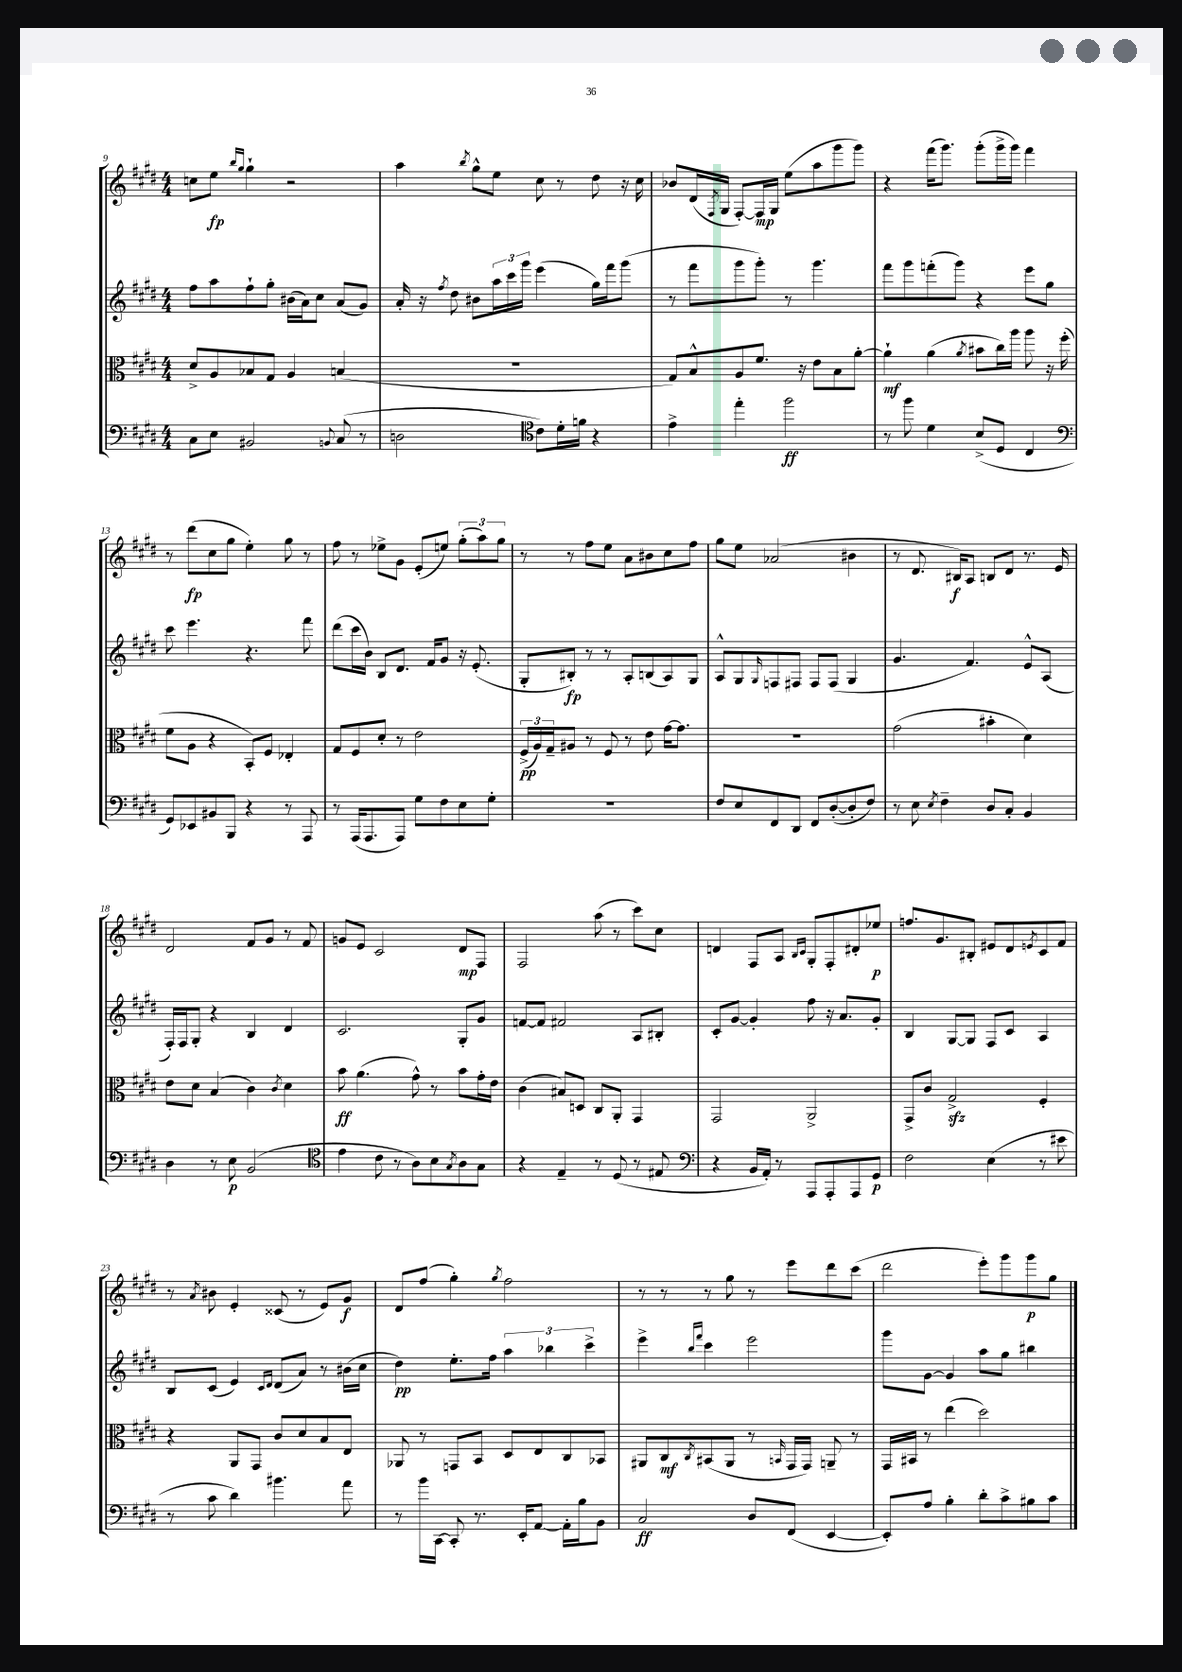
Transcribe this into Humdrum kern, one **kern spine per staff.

**kern	**kern	**kern	**kern
*staff4	*staff3	*staff2	*staff1
*clefF4	*clefC3	*clefG2	*clefG2
*k[f#c#g#d#]	*k[f#c#g#d#]	*k[f#c#g#d#]	*k[f#c#g#d#]
*M4/4	*M4/4	*M4/4	*M4/4
8C#	8d#^	8ff#	8cc
8E	8A	8aa	8ee
.	.	.	16qqbb
.	.	.	16qqgg#
2BB#	8B-	8ff#`	4gg#`
.	8G#	8gg#'	.
.	4A	(16b#	2r
.	.	16a)	.
.	.	8cc#	.
8qqBB	.	.	.
(8C#	(4B	(8a	.
8r	.	8g#)	.
=	=	=	=
2D	1r	16a'	4aa
.	.	16r	.
.	.	8qff#	.
.	.	8dd#	.
.	.	.	8qbb
.	.	8b#	8gg#^^
.	.	24aa	8ee
.	.	24ccc#	.
.	.	24ggg#	.
*clefC4	*	*	*
8c#)	.	(4eee	8cc#
16d#'	.	.	8r
16f	.	.	.
4r	.	16gg#)	8dd#
.	.	16fff#	.
.	.	(8ggg#	16r
.	.	.	16cc#
=	=	=	=
4e^	8G#)	8r	8b-
.	8B^^	8fff#	(16d#
.	.	.	8qF#
.	.	.	16G#
4ee'	8A	8ggg#	[8F#')
.	8.f#	8ggg#')	16F#]
.	.	.	16G#
2ff#	.	8r	(8ee
.	16r	.	.
.	8e	4.ggg#	8aa
.	8B	.	8ggg#
.	[8a'	.	8ggg#)
=	=	=	=
8r	4a`]	8fff#	4r
8ff#	.	8ggg#	.
4d#	(4a	(8fff'	(16fff#
.	.	.	8.ggg#)
.	.	8ggg#)	.
.	8qa	.	.
(8B^	8b#	4r	(8ggg#'
8D#	16cc#)	.	16ggg#^
.	16aa	.	16ggg#)
4C#	8aa	8eee	4fff#
.	16r	8gg#	.
.	(16ff#'	.	.
=	=	=	=
*clefF4	*	*	*
8GG#)	8f#	8ccc#	8r
8EE-	8A	4.eee	(8ddd#
8BB#	4r	.	8cc#
8BBB	.	.	8gg#
4r	8BB')	4.r	4ee')
.	8F#	.	.
8r	4E-'	.	8gg#
8AAA	.	8fff#	8r
=	=	=	=
8r	8G#	(8ddd#	8ff#
(16AAA	8F#	16ccc#	8r
8.AAA	.	16b)	.
.	8d#'	8B	8ee-^
8AAA)	8r	8.d#	8g#
8G#	2e	.	(8e'
.	.	16f#	.
8F#	.	8g#	8ee)
8E	.	16r	(12gg#'
.	.	(8.e'	.
.	.	.	12aa)
8G#'	.	.	.
.	.	.	12gg#
=	=	=	=
1r	(24F#^	8G#'	8r
.	24A)	.	.
.	24G#~	.	.
.	8A#	8B#')	8r
.	8r	8r	8ff#
.	8F#	8r	8ee
.	8r	8A'	8a
.	8e	(8B	8b#
.	[16g#	8A)	8cc#
.	8.g#]	.	.
.	.	8G#	8ff#
=	=	=	=
8F#	1r	8A^^	8gg#
8E	.	8G#	8ee
.	.	16qqG#	.
8FF#	.	8F	(2a-
8DD#	.	8F#	.
8FF#	.	8F#	.
([8D#'	.	(8F#	.
8D#']	.	4G#	4b#
8F#)	.	.	.
=	=	=	=
8r	(2g#	4.g#	8r
8E	.	.	8.d#
8qE	.	.	.
4F#~	.	.	.
.	.	.	16B#)
.	.	4.f#)	8A
8D#	4b#'	.	8B
8C#'	.	.	8d#
4BB	4d#)	8e^^	8.r
.	.	(8A	.
.	.	.	16e
=	=	=	=
4D#	8e	16F#')	2d#
.	.	16F#	.
.	8d#	8G#'	.
8r	(4B	4r	.
8E	.	.	.
(2BB	4c#)	4B	8f#
.	.	.	8g#
.	8qc#	.	.
.	4d#	4d#	8r
.	.	.	8f#
=	=	=	=
*clefC4	*	*	*
4e	8b	2.c#	8g
.	(4.a	.	8e
8c#	.	.	2c#
8r	.	.	.
8A)	8g#^^)	.	.
8B	8r	.	.
8qG#	.	.	.
8A	8b	8G#'	8d#
8G#	16g#'	8g#	8F#
.	16e	.	.
=	=	=	=
4r	(4c#	[8f	2F#
.	.	8f]	.
4E~	8B#)	2f#	.
.	8D	.	.
8r	8C#	.	(8aa
(8D#	8AA'	.	8r
8r	4GG#	8A	8ccc#)
8E#	.	8B#'	8cc#
=	=	=	=
*clefF4	*	*	*
4r	2GG#	8c#'	4d
.	.	[8g#	.
16BB	.	4g#']	8F#
16AA')	.	.	.
8r	.	.	8A
.	.	.	16qqB
.	.	.	16qqc#
8AAA	2AA^	8ff#	8G#'
8AAA'	.	16r	8F#'
.	.	8.a	.
8AAA	.	.	8d#'
8GG#	.	8g#'	8ee-
=	=	=	=
2F#	8GG#^	4B	8.ff
.	8c#	.	.
.	.	.	8.g#
.	2G#^	[8G#	.
.	.	8G#]	8B#'
(4E	.	8F#	8e#
.	.	8c#	8d#
.	.	.	8qe
8r	4F#'	4A	8c#
8e#	.	.	8f#
=	=	=	=
8r	4r	8B	8r
.	.	.	8qa
8c#	.	(8c#	8b#
4d#)	8AA	4e)	4e'
.	8GG#	.	.
.	.	16qqc#	.
.	.	16qqd#	.
4.b#	8c#	(8d#	(8c##
.	8d#	8a)	8r
.	8B	8r	8e)
8a	8E	(16b#	8g#
.	.	16cc#	.
=	=	=	=
8r	8AA-	4dd#)	8d#
16b	8r	.	(8ff#
[16CC#	.	.	.
8CC#']	8GG	8.ee'	4gg#')
8.r	8BB	.	.
.	.	16ff#	.
.	.	.	8qgg#
.	8D#	6aa	2ff#
16EE'	.	.	.
[8AA	8E	.	.
.	.	6bb-	.
16AA']	8C#	.	.
16B	.	.	.
.	.	6ccc#^	.
8BB	8BB-	.	.
=	=	=	=
2C#	8AA#	4eee^	8r
.	8C#	.	8r
.	.	16qqbb	.
.	8qC#	16qqfff#	.
.	(8BB#	4ccc#	8r
.	8AA#	.	8gg#
8D#	8r	2eee	8r
.	16qqBB	.	.
(8FF#	16GG#	.	8eee
.	16GG#)	.	.
[4EE	8AA~	.	8ddd#
.	8r	.	(8ccc#
=	=	=	=
8EE'])	16GG#	8ggg#	2ddd#
.	16BB#	.	.
8A	8r	[8g#	.
4B'	(4ee	4g#]	.
8d#'	2dd#)	8aa	8eee')
8c#^	.	8gg#	8ggg#
8B#	.	4bb#	8ggg#
8c#	.	.	8gg#
==	==	==	==
*-	*-	*-	*-
